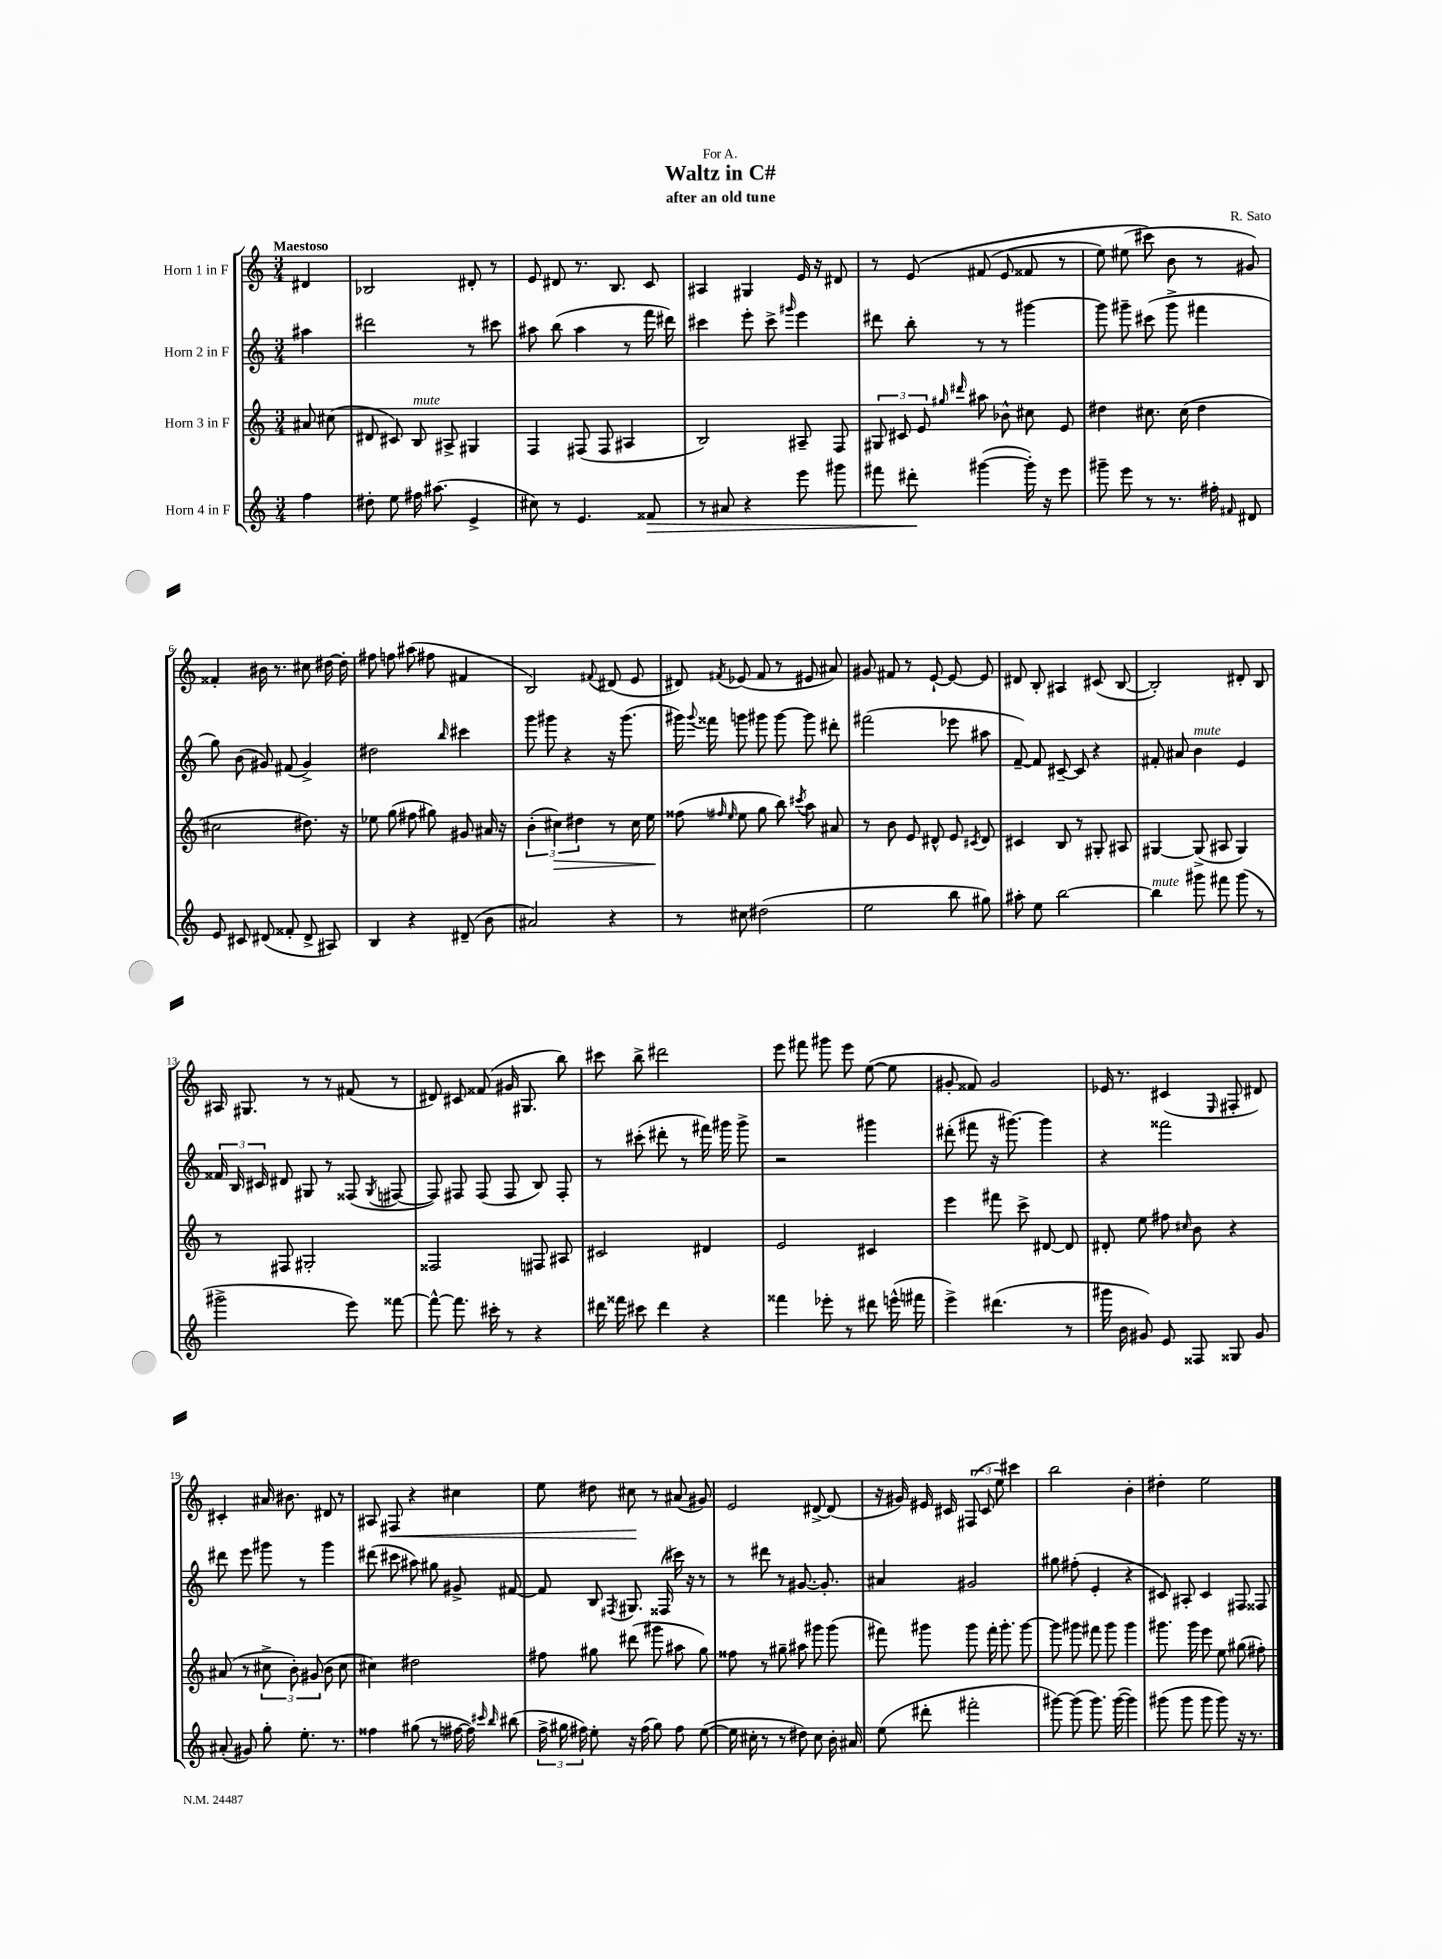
\header { title = "Waltz in C#" composer = "R. Sato" subtitle = "after an old tune" dedication = "For A." }
<<
\new StaffGroup <<
\new Staff = "s0" \with { instrumentName = "Horn 1 in F" } {
    \clef treble \key c \major \numericTimeSignature \time 3/4 \partial 4 \tempo "Maestoso"
    \autoBeamOff dis'4 |
    bes2 dis'8-. r8 |
    e'8 dis'8 r8. b8. c'8 |
    ais4 gis4 e'16 r16 dis'8 |
    r8 e'8\( fis'8( e'8 fisis'8 r8 |
    e''8) eis''8( cis'''8\) b'8 r8 gis'8) |
    fisis'4-. bis'16 r8. cis''8 dis''16~ dis''16-. |
    fis''8 f''8 ais''8( fis''8 fis'4 |
    b2) \appoggiatura { fis'8 } dis'8( e'8 |
    dis'8) \acciaccatura { fis'8 } ees'8( fis'8 r8 eis'8 ais'8) |
    gis'8 fis'8 r8 e'8~-! e'8~ e'8 |
    dis'8 b8-. ais4 cis'8( b8~ |
    b2-.) dis'8-. b8 |
    ais16 gis8. r8 r8 fis'8( r8 |
    dis'8) cis'8 fisis'8( gis'16 gis8. b''8) |
    cis'''8 b''8-> dis'''2 |
    e'''8 fis'''8 gis'''8 e'''8 e''8~( e''8 |
    gis'8-. fisis'8) gis'2 |
    ees'16 r8. cis'4( \grace { e16 } fis8-. dis'8) |
    cis'4-. ais'16 bis'8. dis'8 r8 |
    ais8 fis8\< r4 cis''4 |
    e''8 dis''8 cis''8\! r8 ais'8( gis'8) |
    e'2 dis'8~-> dis'8( |
    r16 gis'16) eis'16 cis'16 \tuplet 3/2 { fis8( cis'8 e''8) } cis'''4 |
    b''2 b'4-. |
    dis''4-. e''2 \bar "|." |
}
\new Staff = "s1" \with { instrumentName = "Horn 2 in F" } {
    \clef treble \key c \major \numericTimeSignature \time 3/4 \partial 4
    \autoBeamOff ais''4 |
    dis'''2 r8 cis'''8 |
    ais''8 b''8( ais''4 r8 f'''16 dis'''16) |
    cis'''4 e'''8-. cis'''8-> \grace { gis'''16 } e'''4 |
    dis'''8 b''8-. r8 r8 gis'''4~ |
    gis'''8 gis'''8-- cis'''8( gis'''8-> fis'''4 |
    g''8) b'8( gis'8) fis'8( gis'4->) |
    dis''2 \grace { b''16 } cis'''4 |
    g'''8 gis'''8 r4 r16 gis'''8.( |
    gis'''16) \appoggiatura { gis'''8 } fisis'''16 g'''8 gis'''8 gis'''8~ gis'''8 dis'''8-. |
    fis'''2( ees'''8 ais''8 |
    f'8~--) f'8 cis'8~-- cis'8 r4 |
    fis'8-. ais'8 b'4^\markup { \italic "mute" } e'4 |
    \tuplet 3/2 { fisis'16 b16 cis'16 } dis'8 gis8 r8 fisis8( \acciaccatura { gis8 } fis8~ |
    fis8) fis8 fis8( fis8 b8) fis8-. |
    r8 cis'''8-.( dis'''8-. r8 fis'''16) gis'''16 gis'''8-> |
    r2 gis'''4 |
    dis'''8-.( fis'''8 r16 gis'''8.~) gis'''4 |
    r4 fisis'''2 |
    dis'''8 e'''8 gis'''8 r8 gis'''4 |
    dis'''8( cis'''8 ais''8) gis''8 gis'8-> fis'8~ |
    fis'8 b8 \acciaccatura { fis8 } gis8. fisis16( cis'''16) r16 r8 |
    r8 dis'''8 r8 gis'8.~ gis'8.-. |
    ais'4 gis'2 |
    gis''8 fis''8-.( e'4-. r4 |
    cis'8) ais8-. cis'4 fis8 fisis8 \bar "|." |
}
\new Staff = "s2" \with { instrumentName = "Horn 3 in F" } {
    \clef treble \key c \major \numericTimeSignature \time 3/4 \partial 4
    \autoBeamOff ais'8 cis''8( |
    dis'8 cis'8) b8^\markup { \italic "mute" } ais8-> gis4 |
    f4 fis8( fis8 ais4 |
    b2) ais8-- f8 |
    \tuplet 3/2 { gis8 cis'8 e'8 } \grace { gis''16 dis'''16 } ais''8 bes'8-^ cis''8 e'8 |
    dis''4 cis''8. cis''16( dis''4 |
    cis''2 dis''8.) r16 |
    ees''8 g''8( fis''8 gis''8) gis'8 ais'16 r16 |
    \tuplet 3/2 { b'4-.( cis''4\>) dis''4 } r8 cis''16 e''16\! |
    fisis''8( \grace { fis''16 e''16 } e''8 g''8 b''8) \acciaccatura { cis'''8 } a''8 ais'8 |
    r8 b'8 e'8 dis'8-^ e'8 \acciaccatura { cis'8 } dis'8 |
    cis'4 b8 r8 gis8-. ais8 |
    gis4~ gis8->( ais8 gis4) |
    r8 fis8 gis2-. |
    fisis2 fis8 ais8 |
    cis'2 dis'4 |
    e'2 cis'4 |
    e'''4 fis'''8 c'''8-> dis'8~ dis'8 |
    dis'8-. e''8 fis''8 \grace { cis''16 } b'8 r4 |
    ais'8( r8 \tuplet 3/2 { cis''8-> b'8-.) gis'8( } b'8 cis''8 |
    cis''4) dis''2 |
    fis''8 gis''8 dis'''8( gis'''8 ais''8 gis''8) |
    fisis''8 r8 gis''8-- ais''8 gis'''8 gis'''8( |
    fis'''8) gis'''8 gis'''8 fis'''16-. gis'''8.-. gis'''8~ |
    gis'''8 gis'''8 fis'''8 gis'''8 gis'''4 |
    gis'''8. gis'''16 e'''8 e''8 gis''8( fis''8-.) \bar "|." |
}
\new Staff = "s3" \with { instrumentName = "Horn 4 in F" } {
    \clef treble \key c \major \numericTimeSignature \time 3/4 \partial 4
    \autoBeamOff f''4 |
    dis''8-. e''8 fis''16 ais''8.( e'4-> |
    cis''8) r8 e'4. fisis'8\> |
    r8 ais'8 r4 e'''8 gis'''8 |
    fis'''8 dis'''8-.\! gis'''4~( gis'''16-.) r16 e'''8 |
    gis'''8-- e'''8 r8 r8. fis''16-. \grace { fis'16 } dis'8 |
    e'8 cis'8 dis'8( fisis'8-. dis'8-> ais8) |
    b4 r4 dis'8--( b'8 |
    ais'2) r4 |
    r8 cis''8 dis''2( |
    e''2 b''8 gis''8) |
    ais''8-. e''8 b''2~ |
    b''4^\markup { \italic "mute" } gis'''8 fis'''8 gis'''8( r8 |
    gis'''2-> e'''8) fisis'''8~ |
    fisis'''8~-^ fisis'''8. cis'''16-. r8 r4 |
    dis'''16 fisis'''16 cis'''8 dis'''4 r4 |
    fisis'''4 ees'''8-. r8 dis'''8 e'''16-^( fis'''16 |
    e'''4->) dis'''4.( r8 |
    gis'''16 b'16 gis'8) e'8 fisis8 gisis8 gis'8 |
    ais'8-.( gis'8) g''8-. e''8.-. r8. |
    fisis''4 gis''8( r8 fis''16~ fis''16) \grace { cis'''16 b''16 } bis''8( |
    \tuplet 3/2 { f''16-> gis''16 fis''16) } e''8-. r16 fis''16( gis''8) fis''8 e''8~( |
    e''16 cis''16-. r8 r8 dis''8) cis''8 b'16-. ais'16 |
    e''8( dis'''8-. fis'''2-. |
    gis'''8~) gis'''8( gis'''8.) gis'''16~( gis'''4) |
    gis'''8( gis'''8 gis'''8 gis'''8) r16 r8. \bar "|." |
}
>>
>>
